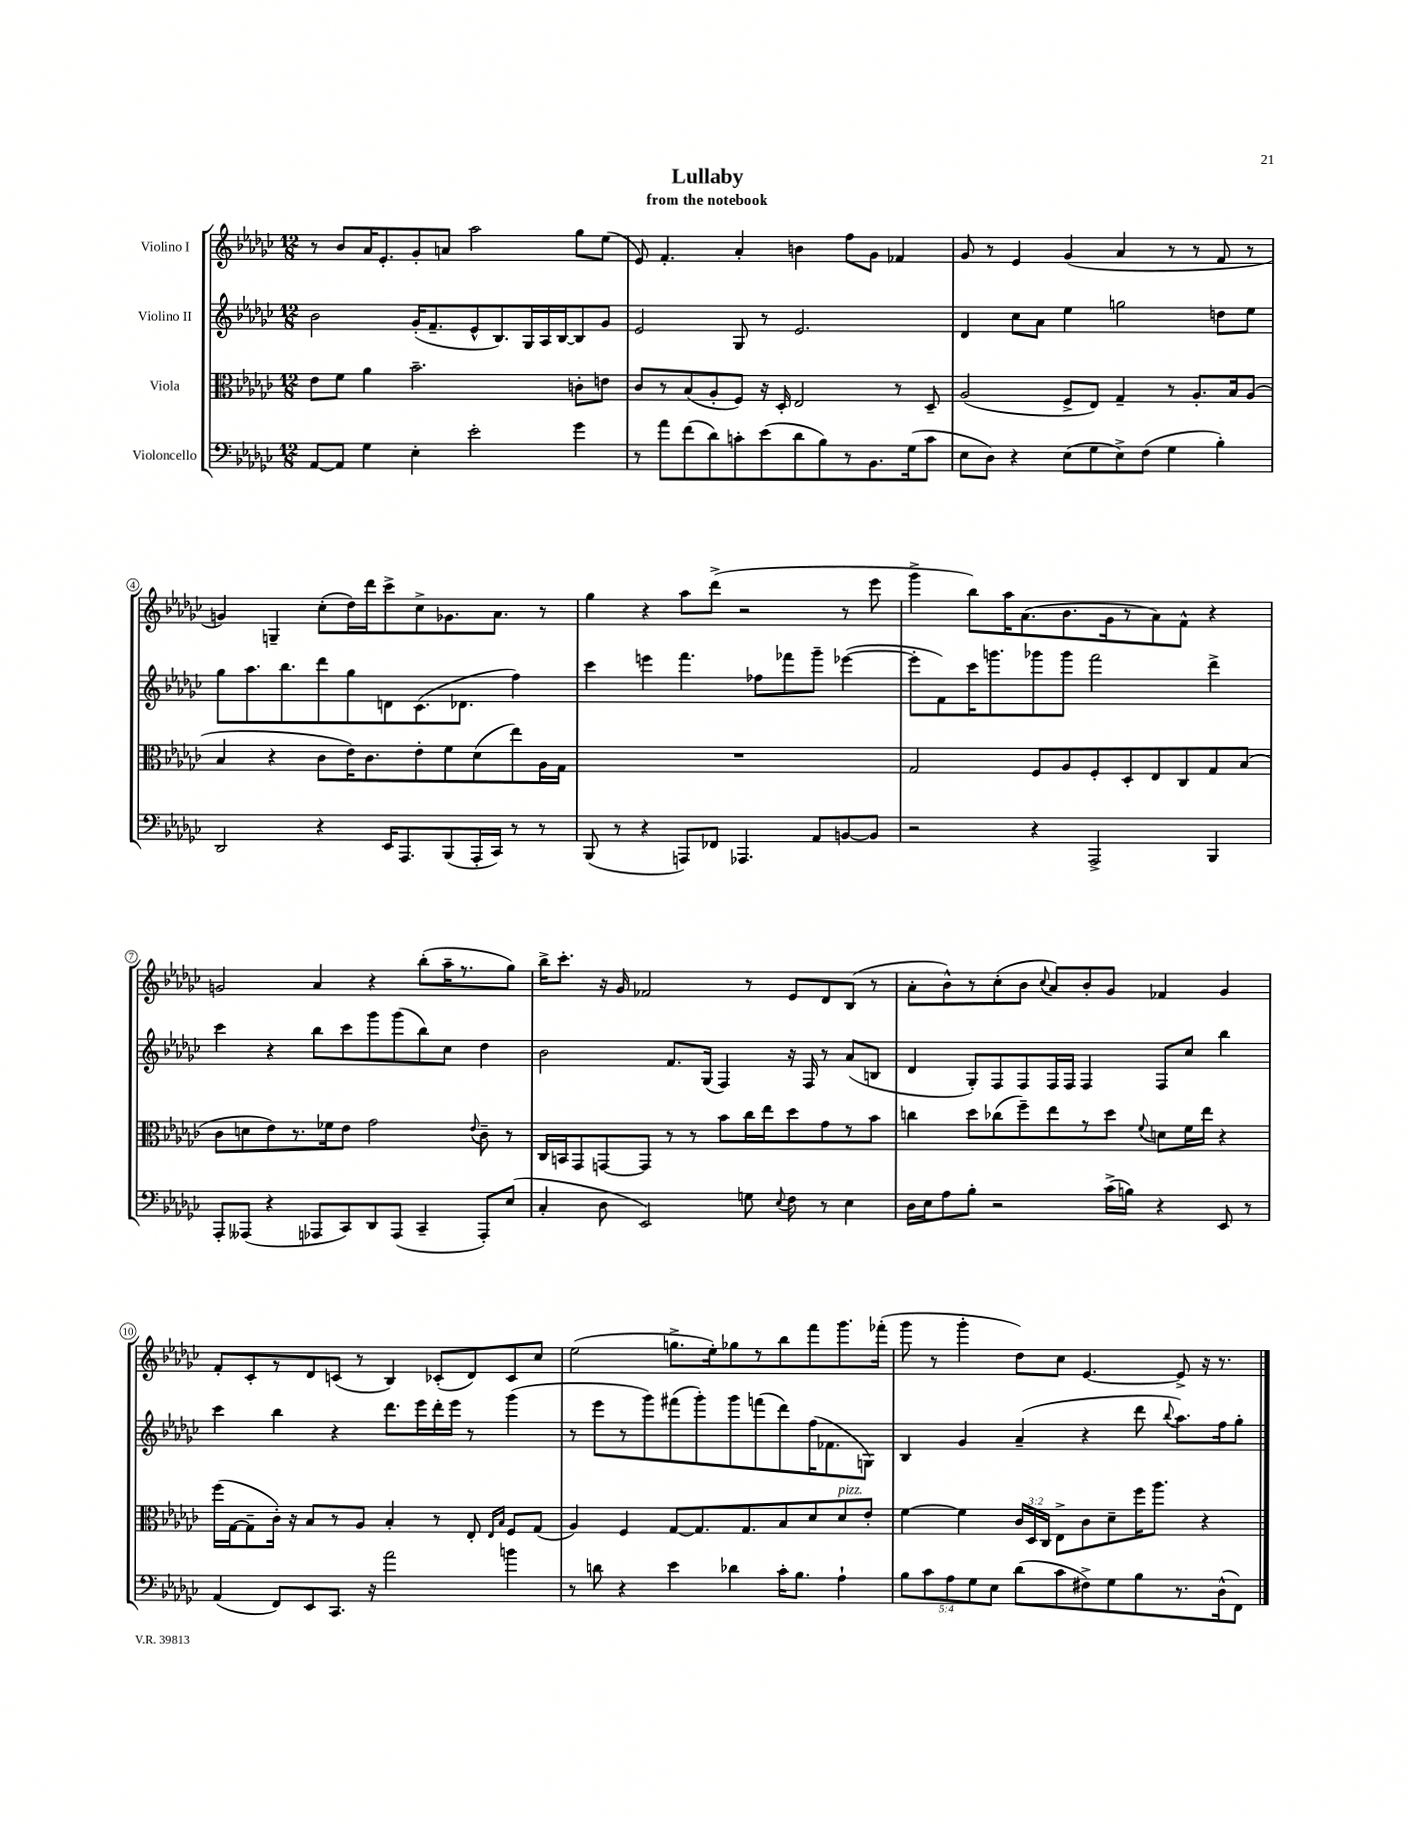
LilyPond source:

\header { title = "Lullaby" subtitle = "from the notebook" }
<<
\new StaffGroup <<
\new Staff = "s0" \with { instrumentName = "Violino I" } {
    \clef treble \key ges \major \numericTimeSignature \time 12/8
    \autoBeamOff r8 bes'8[ aes'16 ees'8.-. ges'8-. a'8] aes''2 ges''8[ ees''8]( |
    ees'8) f'4.-. aes'4-. b'4 f''8[ ges'8] fes'4 |
    ges'8 r8 ees'4 ges'4( aes'4 r8 r8 f'8 r8 |
    g'4) g4-- ces''8[-.( des''16) des'''16 ces'''8-> ces''8-> ges'8. aes'8.] r8 |
    ges''4 r4 aes''8[ des'''8]->( r2 r8 ees'''8 |
    ges'''4-> bes''8[) aes''16 aes'8.( bes'8. ges'16 r8 aes'8) f'8]-^ r4 |
    g'2 aes'4 r4 bes''8[-.( aes''16-- r8. ges''8]) |
    bes''16[-> ces'''8.]-. r16 ges'16 fes'2 r8 ees'8[ des'8 bes8]( r8 |
    aes'8[-. bes'8-^) r8 ces''8-.( bes'8] \appoggiatura { ces''8 } aes'8[) bes'8-. ges'8] fes'4 ges'4 |
    f'8[-. ces'8-. r8 des'8 c'8]( r8 bes4) ces'8[-.( des'8) ces'8 ces''8] |
    ees''2( g''8.[-> ees''16-.) ges''8 r8 bes''8 f'''8 ges'''8. fes'''16]-.( |
    ges'''8 r8 ges'''4-. des''8[) ces''8] ees'4.~ ees'8-> r16 r8. \bar "|." |
}
\new Staff = "s1" \with { instrumentName = "Violino II" } {
    \clef treble \key ges \major \numericTimeSignature \time 12/8
    \autoBeamOff bes'2 ges'16[-.( f'8.-- ees'8-^ bes8.) ges16 aes16 bes16~ bes8 ges'8] |
    ees'2 ges8 r8 ees'2. |
    des'4 ces''8[ aes'8] ees''4 g''2 d''8[ ees''8] |
    ges''8[ aes''8. bes''8. des'''8 ges''8 d'8 ces'8.( des'8.] f''4) |
    ces'''4 e'''4 f'''4. fes''8[ fes'''8 ges'''8]-- ees'''4~( |
    ees'''8[-. f'8) ces'''16 g'''8. ges'''8 ges'''8] f'''2 des'''4-> |
    ces'''4 r4 bes''8[ ces'''8 ges'''8 ges'''8( bes''8) ces''8] des''4 |
    bes'2 f'8.[ ges16]( f4) r16 f16 r8 aes'8[( b8] |
    des'4 ges8[-.) f8 f8 f16 f16] f4 f8[ ces''8] bes''4 |
    ces'''4 bes''4 r4 des'''8.[ ees'''16 des'''16-. ees'''16] r8 ges'''4( |
    r8 ees'''8[ r8 ges'''8) fis'''8( ges'''8-.) ges'''8 f'''8( des'''8) f''16( fes'8. g8]) |
    bes4 ges'4 aes'4--( r4 des'''8 \appoggiatura { bes''8 } aes''8.[) f''16 ges''8]-. \bar "|." |
}
\new Staff = "s2" \with { instrumentName = "Viola" } {
    \clef alto \key ges \major \numericTimeSignature \time 12/8 \override Staff.TupletNumber.text = #tuplet-number::calc-fraction-text
    \autoBeamOff ees'8[ f'8] aes'4 bes'2.-- c'8[-. e'8] |
    ces'8[ r8 bes8( aes8-. f8]) r16 des16-. ees2 r8 des8-- |
    aes2( f8[-> ees8]) ges4-- r8 aes8.[-. bes16 aes8]( |
    bes4 r4 ces'8[ ees'16) ces'8. ees'8-. f'8 des'8( ees''8) aes16 ges16] |
    R1. |
    ges2 f8[ aes8 f8-. des8-. ees8 ces8 ges8 bes8]( |
    ces'8[ d'8 ees'8) r8. fes'16 ees'8] ges'2 \appoggiatura { ees'8 } ces'8-- r8 |
    ces16[ b,16 ges,8 g,8~ g,8] r8 r8 bes'8[ ces''16 ees''16 des''8 ges'8 r8 bes'8] |
    c''4 des''8[ ces''8( f''8--) ees''8 r8 des''8] \appoggiatura { f'8 } d'8[ f'16 ees''16] r4 |
    f''16[( ges16~ ges8-- ces'16]-.) r16 bes8[ r8 aes8] bes4-. r8 ees8-. \grace { ees16[ bes16] } f8[ ges8]( |
    aes4) f4 ges8[~ ges8. ges8. bes8 des'8 des'8^\markup { \italic "pizz." } ees'8]-. |
    f'4~ f'4 \tuplet 3/2 { ces'16[ des16 ces16] } ees8[-> ces'8 des'8-- f''16 aes''8.] r4 \bar "|." |
}
\new Staff = "s3" \with { instrumentName = "Violoncello" } {
    \clef bass \key ges \major \numericTimeSignature \time 12/8 \override Staff.TupletNumber.text = #tuplet-number::calc-fraction-text
    \autoBeamOff aes,8[~ aes,8] ges4 ees4-. ees'2-. ges'4 |
    r8 aes'8[ f'8( des'8) c'8-. ees'8( des'8 bes8) r8 bes,8. ges16( c'8] |
    ees8[ des8]) r4 ees8[( ges8 ees8->) f8]( ges4 bes4-.) |
    des,2 r4 ees,16[ aes,,8. bes,,8( aes,,16-. ces,16]) r8 r8 |
    bes,,8( r8 r4 a,,8[) fes,8] aes,,4. aes,8[ b,8~ b,8] |
    r2 r4 aes,,2-> bes,,4 |
    aes,,8[-. aeses,,8]( r4 aes,,8[ ces,8) des,8 aes,,8]( ces,4-- aes,,8[-.) ees8]( |
    ces4-. des8 ees,2) g8 \appoggiatura { ees8 } f8 r8 ees4 |
    des16[ ees16 aes8 bes8]-. r2 ces'16[->( b16]) r4 ees,8 r8 |
    aes,4( f,8[) ees,8 ces,8.] r16 aes'2 b'4 |
    r8 d'8 r4 ees'4 des'4 ces'16[-. bes8.] aes4-! |
    \tuplet 5/4 { bes8[ ces'8 aes8 ges8 ees8] } des'8[( ces'8 fis8->) ges8 bes8 r8. des16-^( f,8]) \bar "|." |
}
>>
>>
\layout { \context { \Score \override BarNumber.stencil = #(make-stencil-circler 0.1 0.3 ly:text-interface::print) } }
